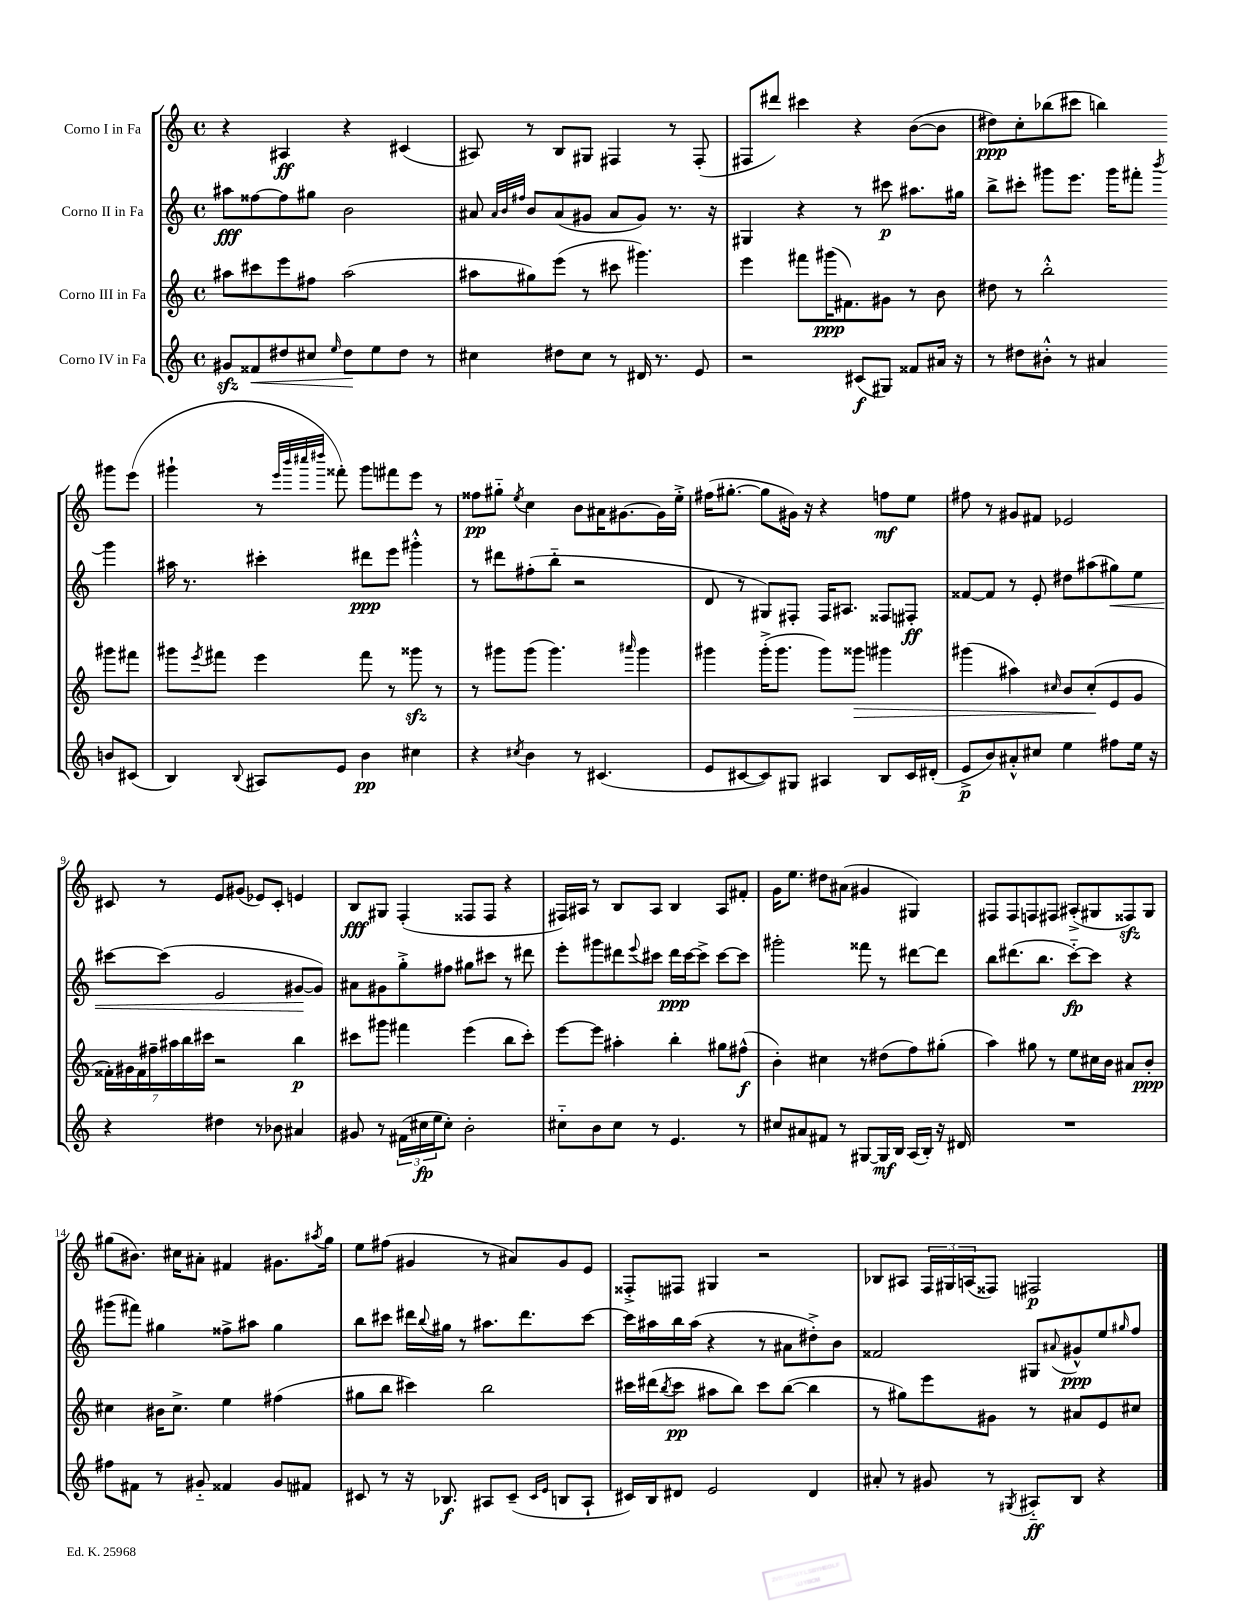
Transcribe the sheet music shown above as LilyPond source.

<<
\new StaffGroup <<
\new Staff = "s0" \with { instrumentName = "Corno I in Fa" } {
    \clef treble \key c \major \defaultTimeSignature \time 4/4
    r4 ais4\ff r4 cis'4( |
    ais8) r8 b8 gis8 fis4 r8 fis8-.( |
    fis8 dis'''8) cis'''4 r4 b'8~( b'8 |
    dis''8\ppp) c''8-. bes''8( cis'''8 b''4) gis'''8 e'''8( |
    gis'''4-! r8 \grace { e'''32 b'''32 cis''''32 dis''''32 } fisis'''8-.) gis'''8 fis'''8 e'''8 r8 |
    fisis''8\pp gis''8-_ \acciaccatura { e''8 } c''4 b'8 ais'16 gis'8.~ gis'16 e''16-.-> |
    fis''16( gis''8.~-. gis''8 gis'16) r16 r4 f''8\mf e''8 |
    fis''8 r8 gis'8 fis'8 ees'2 |
    cis'8 r8 e'8 gis'8( ees'8) cis'8-. e'4 |
    b8\fff gis8 f4-.( fisis8 fisis8 r4 |
    fis16) ais16 r8 b8 ais8 b4 ais8 fis'8-. |
    g'16 e''8. dis''8 ais'8( gis'4 gis4) |
    fis8 fis8 f8 fis8 ais8-.->( gis8 fisis8\sfz) gis8 |
    gis''8( bis'8.) cis''16 ais'8-. fis'4 gis'8. \acciaccatura { ais''8 } gis''16 |
    e''8 fis''8( gis'4 r8 ais'8) gis'8 e'8 |
    fisis8-.-> fis8 gis4 r2 |
    bes8 ais8 \tuplet 3/2 { f16 gis16 a16( } fisis8) fis2\p \bar "|." |
}
\new Staff = "s1" \with { instrumentName = "Corno II in Fa" } {
    \clef treble \key c \major \defaultTimeSignature \time 4/4
    ais''8\fff fisis''8~ fisis''8 gis''8 b'2 |
    ais'8 \grace { ais'32 b'32 fis''32 } b'8 ais'8( gis'8 ais'8 gis'8) r8. r16 |
    gis4 r4 r8 cis'''8\p ais''8. gis''16 |
    b''8-> cis'''8-. gis'''8 e'''8. gis'''16 fis'''8-. \acciaccatura { b'''8 } gis'''4 |
    ais''16 r8. cis'''4-. dis'''8\ppp e'''8 gis'''4-.-^ |
    r8 dis'''8 fis''8-.( b''8-_ r2 |
    d'8 r8 gis8) fis8-. fis16 ais8. fisis8 fis8-.\ff |
    fisis'8~ fisis'8 r8 e'8-. dis''8 ais''8( gis''8\<) e''8 |
    cis'''8~ cis'''8( e'2 gis'8~\! gis'8) |
    ais'8 gis'8 g''8-.-> fis''8 gis''8 cis'''8 r8 dis'''8 |
    e'''8-. gis'''8 dis'''8 \appoggiatura { e'''8 } cis'''8 dis'''16\ppp cis'''16~ cis'''8-> cis'''8~ cis'''8 |
    gis'''2-. fisis'''8 r8 dis'''8~ dis'''8 |
    b''8 dis'''8.( b''8. c'''8~-_\fp) c'''8 r4 |
    gis'''8( fis'''8) gis''4 fisis''8-> ais''8 gis''4 |
    b''8 cis'''8 dis'''16 \appoggiatura { b''8 } gis''16 r8 ais''8. dis'''8. cis'''8~ |
    cis'''16 ais''16 b''16 ais''16( r4 r8 ais'8 dis''8-.->) b'8 |
    fisis'2 gis8 \appoggiatura { ais'8 } gis'8-^\ppp e''8 \grace { gis''16 } f''8 \bar "|." |
}
\new Staff = "s2" \with { instrumentName = "Corno III in Fa" } {
    \clef treble \key c \major \defaultTimeSignature \time 4/4
    ais''8 cis'''8 e'''8 fis''8 ais''2( |
    ais''8 gis''8) e'''8( r8 cis'''8 gis'''4.) |
    e'''4 fis'''8 gis'''16\ppp( fis'8.) gis'8 r8 b'8 |
    dis''8 r8 b''2-.-^ gis'''8 fis'''8 |
    gis'''8 \acciaccatura { e'''8 } fis'''8 e'''4 fis'''8 r8 gisis'''8\sfz r8 |
    r8 gis'''8 gis'''8( gis'''4.) \grace { ais'''16 } gis'''4 |
    gis'''4 gis'''16-.->( gis'''8. gis'''8) gisis'''8\> gis'''4 |
    gis'''4( ais''4) \grace { cis''16 } b'8 cis''8-.\!( e'8 g'8 |
    \tuplet 7/4 { fisis'16-.) gis'16 fisis'16 fis''16-- ais''16 b''16 cis'''16 } r2 b''4\p |
    cis'''8 gis'''8 fis'''4 e'''4( b''8 cis'''8-.) |
    e'''8~ e'''8 ais''4-. b''4-. gis''8 fis''8-^\f( |
    b'4-.) cis''4 r8 dis''8( f''8) gis''8-.( |
    a''4) gis''8 r8 e''8 cis''16 b'16 ais'8 b'8-.\ppp |
    cis''4 bis'16 cis''8.-> e''4 fis''4( |
    gis''8 b''8 cis'''4) b''2 |
    cis'''16 dis'''16( \acciaccatura { b''8 } cis'''8\pp ais''8 b''8) cis'''8 b''8~( b''4 |
    r8 gis''8) e'''8 gis'8 r8 ais'8 e'8 cis''8 \bar "|." |
}
\new Staff = "s3" \with { instrumentName = "Corno IV in Fa" } {
    \clef treble \key c \major \defaultTimeSignature \time 4/4
    gis'8\sfz fisis'8\< dis''8 cis''8 \grace { e''16 } dis''8\! e''8 dis''8 r8 |
    cis''4 dis''8 cis''8 r8 dis'16 r8. e'8 |
    r2 cis'8\f( gis8) fisis'8 ais'16 r16 |
    r8 dis''8 bis'8-.-^ r8 ais'4 b'8 cis'8( |
    b4) \appoggiatura { b8 } ais8 e'8 b'4\pp cis''4 |
    r4 \acciaccatura { cis''8 } b'4 r8 cis'4.( |
    e'8 cis'8~ cis'8) gis8 ais4 b8 cis'16 dis'16-.( |
    e'8->\p b'8) ais'8-.-^ cis''8 e''4 fis''8 e''16 r16 |
    r4 dis''4 r8 bes'8 ais'4 |
    gis'8 r8 \tuplet 3/2 { fis'16( cis''16\fp e''16 } cis''8-.) b'2-. |
    cis''8-_ b'8 cis''8 r8 e'4. r8 |
    cis''8 ais'8 fis'8 r8 gis8~ gis16\mf b16 a16( b16-.) r16 dis'16 |
    R1 |
    fis''8 fis'8 r8 gis'8-_ fisis'4 gis'8 fis'8 |
    cis'8 r8 r16 bes8.\f ais8 cis'8--( \grace { cis'16 e'16 } b8 ais8-! |
    cis'16) b16 dis'8 e'2 dis'4 |
    ais'8-. r8 gis'8 r8 \acciaccatura { gis8 } ais8-_\ff b8 r4 \bar "|." |
}
>>
>>
